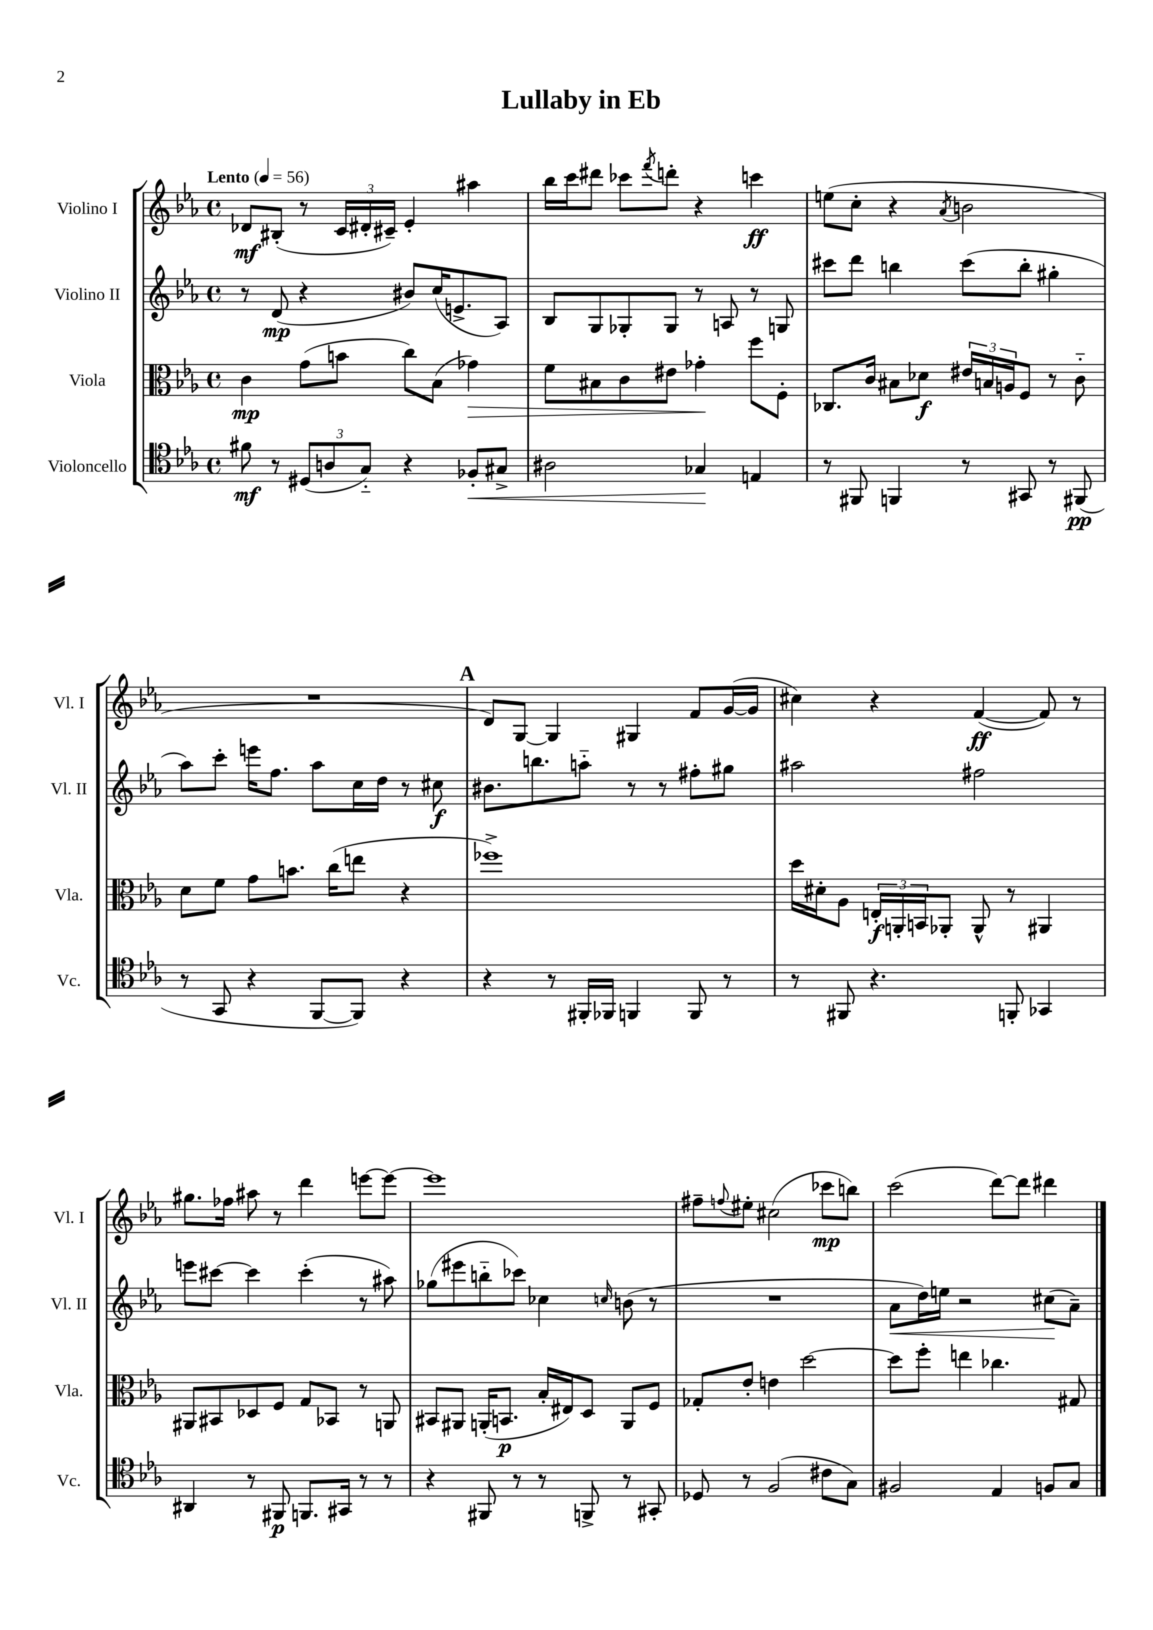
\header { title = "Lullaby in Eb" }
<<
\new StaffGroup <<
\new Staff = "s0" \with { instrumentName = "Violino I" shortInstrumentName = "Vl. I" } {
    \clef treble \key ees \major \defaultTimeSignature \time 4/4 \tempo "Lento" 4 = 56
    des'8\mf bis8-.( r8 \tuplet 3/2 { c'16 dis'16-. cis'16--) } ees'4-. ais''4 |
    bes''16 c'''16 dis'''8 ces'''8 \acciaccatura { f'''8 } d'''8-. r4 c'''4\ff |
    e''8( c''8-. r4 \acciaccatura { aes'8 } b'2 |
    R1 |
    \mark \markup { \bold "A" } d'8) g8~ g4 gis4 f'8 g'16~( g'16 |
    cis''4) r4 f'4~\ff( f'8) r8 |
    gis''8. fes''16 ais''8 r8 d'''4 e'''8~ e'''8~ |
    e'''1 |
    fis''8-- \appoggiatura { f''8 } eis''8-. cis''2( ces'''8\mp b''8) |
    c'''2( d'''8~) d'''8 dis'''4 \bar "|." |
}
\new Staff = "s1" \with { instrumentName = "Violino II" shortInstrumentName = "Vl. II" } {
    \clef treble \key ees \major \defaultTimeSignature \time 4/4
    r8 d'8\mp( r4 bis'8) c''16( e'8.-> aes8) |
    bes8 g8 ges8-. ges8 r8 a8 r8 g8 |
    cis'''8 d'''8 b''4 cis'''8( b''8-. gis''4-. |
    aes''8) c'''8-. e'''16 f''8. aes''8 c''16 d''16 r8 cis''8\f |
    \mark \markup { \bold "A" } bis'8. b''8. a''8-_ r8 r8 fis''8-. gis''8 |
    ais''2 fis''2 |
    e'''8 cis'''8~ cis'''4 cis'''4-.( r8 ais''8) |
    ges''8( eis'''8 b''8-_ ces'''8) ces''4 \grace { c''16 } b'8( r8 |
    R1 |
    aes'8\< d''16) e''16 r2 cis''8\!( aes'8--) \bar "|." |
}
\new Staff = "s2" \with { instrumentName = "Viola" shortInstrumentName = "Vla." } {
    \clef alto \key ees \major \defaultTimeSignature \time 4/4
    c'4\mp g'8( b'8 c''8) bes8( ges'4\>) |
    f'8 bis8 c'8 eis'8 ges'4-.\! f''8 f8-. |
    ces8. c'16 bis8 des'8\f \tuplet 3/2 { eis'16 b16 a16 } f8 r8 c'8-_ |
    d'8 f'8 g'8 b'8. c''16( e''8 r4 |
    \mark \markup { \bold "A" } fes''1->) |
    d''16 dis'16-. aes8 \tuplet 3/2 { e16-.\f a,16-. b,16 } aes,8-. aes,8-^ r8 ais,4 |
    ais,8 bis,8 des8 f8 g8 bes,8 r8 a,8 |
    bis,8 ais,8 a,16-.( b,8.\p bes16-. eis16) d8 a,8 f8 |
    ges8-. ees'8-. e'4 d''2~ |
    d''8 f''8-. e''4 ces''4. gis8 \bar "|." |
}
\new Staff = "s3" \with { instrumentName = "Violoncello" shortInstrumentName = "Vc." } {
    \clef tenor \key ees \major \defaultTimeSignature \time 4/4
    fis'8\mf r8 \tuplet 3/2 { dis8( a8 g8-_) } r4 fes8-.\< gis8-> |
    ais2 ges4\! e4 |
    r8 fis,8 f,4 r8 gis,8 r8 fis,8\pp( |
    r8 g,8 r4 f,8~ f,8) r4 |
    \mark \markup { \bold "A" } r4 r8 fis,16-. fes,16 f,4 f,8 r8 |
    r8 fis,8 r4. f,8-. ges,4 |
    ais,4 r8 fis,8\p f,8. gis,16 r8 r8 |
    r4 fis,8 r8 r8 f,8-> r8 gis,8-. |
    des8 r8 f2( cis'8 g8) |
    fis2 ees4 f8 g8 \bar "|." |
}
>>
>>
\layout { \context { \Score \remove "Bar_number_engraver" } }
